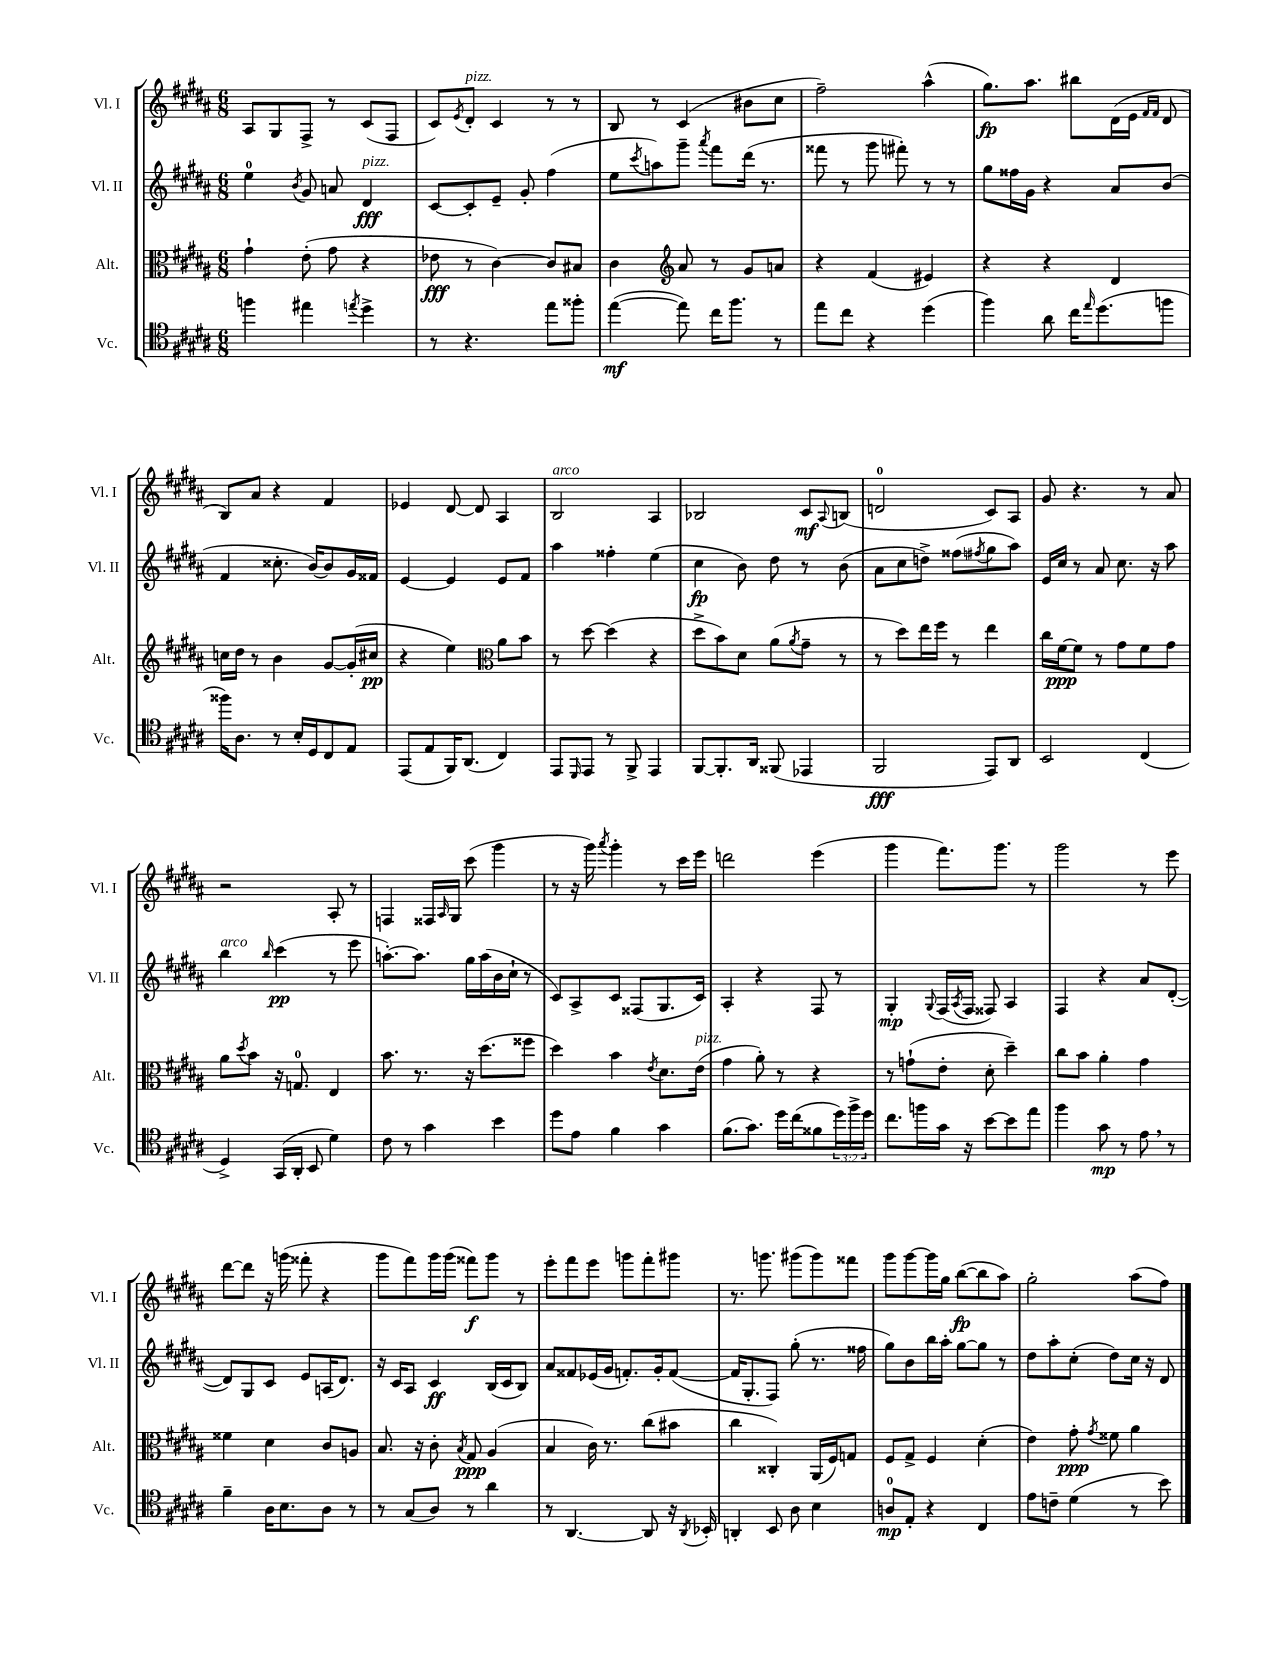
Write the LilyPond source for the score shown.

<<
\new StaffGroup <<
\new Staff = "s0" \with { instrumentName = "Vl. I" shortInstrumentName = "Vl. I" } {
    \clef treble \key b \major \numericTimeSignature \time 6/8
    ais8 gis8 fis8-> r8 cis'8( fis8 |
    cis'8) \acciaccatura { e'8 } dis'8-.^\markup { \italic "pizz." } cis'4 r8 r8 |
    b8 r8 cis'4( bis'8 cis''8 |
    fis''2--) ais''4-^( |
    gis''8.\fp) ais''8. bis''8 dis'16( e'16 \grace { fis'16 fis'16 } dis'8 |
    b8) ais'8 r4 fis'4 |
    ees'4 dis'8~ dis'8 ais4 |
    b2^\markup { \italic "arco" } ais4 |
    bes2 cis'8\mf \appoggiatura { ais8 } b8( |
    d'2-0 cis'8) ais8 |
    gis'8 r4. r8 ais'8 |
    r2 ais8-. r8 |
    f4 fisis16 \grace { ais16 } gis16 cis'''8( gis'''4 |
    r8 r16 gis'''16) \acciaccatura { ais'''8 } gis'''4-. r8 cis'''16 e'''16 |
    d'''2 e'''4( |
    gis'''4 fis'''8.) gis'''8. r8 |
    gis'''2 r8 e'''8 |
    dis'''8~ dis'''8 r16 g'''16( fisis'''8-. r4 |
    gis'''8 fis'''8) gis'''16 gis'''16( fisis'''8\f) gis'''8 r8 |
    e'''8-. fis'''8 e'''8 g'''8 fis'''8-. gis'''8 |
    r8. g'''8. gis'''8( gis'''8) fisis'''8 |
    gis'''8 gis'''8~ gis'''16 gis''16 b''8~\fp( b''8 ais''8) |
    gis''2-. ais''8( fis''8) \bar "|." |
}
\new Staff = "s1" \with { instrumentName = "Vl. II" shortInstrumentName = "Vl. II" } {
    \clef treble \key b \major \numericTimeSignature \time 6/8
    e''4-0 \acciaccatura { b'8 } gis'8 a'8 dis'4\fff^\markup { \italic "pizz." } |
    cis'8~ cis'8-. e'8-- gis'8-. fis''4( |
    e''8 \acciaccatura { cis'''8 } a''8) gis'''8-- \acciaccatura { ais'''8 } fis'''8 dis'''16( r8. |
    fisis'''8 r8 gis'''8 fis'''8-.) r8 r8 |
    gis''8 fisis''16 gis'16 r4 ais'8 b'8( |
    fis'4 cisis''8.-. b'16~) b'8 gis'16 fisis'16 |
    e'4~ e'4 e'8 fis'8 |
    ais''4 fisis''4-. e''4( |
    cis''4\fp b'8) dis''8 r8 b'8( |
    ais'8 cis''8 d''8->) fisis''8( \acciaccatura { fis''8 } gis''8 ais''8) |
    e'16 cis''16 r8 ais'8 cis''8. r16 ais''8 |
    b''4^\markup { \italic "arco" } \grace { b''16 } cis'''4\pp( r8 e'''8 |
    a''8.~-.) a''8. gis''16 a''16( b'16 cis''16-! r8 |
    cis'8) ais8-> cis'8 fisis8( gis8. cis'16) |
    ais4-. r4 fis8 r8 |
    gis4-.\mp \appoggiatura { gis8 } fis16( \acciaccatura { ais8 } fis16 fisis8) ais4 |
    fis4 r4 ais'8 dis'8~-.( |
    dis'8) gis8 cis'8 e'8 a16( dis'8.) |
    r16 cis'16 ais8 cis'4\ff b16( cis'16 b8) |
    ais'8 fisis'8 ees'16( gis'16 f'8.-.) gis'16-. f'8~( |
    f'16 gis8.-. fis8) gis''8-.( r8. fisis''16 |
    gis''8) b'8 b''16 ais''16-. gis''8~ gis''8 r8 |
    dis''8 ais''8-. cis''8-.( dis''8) cis''16 r16 dis'8 \bar "|." |
}
\new Staff = "s2" \with { instrumentName = "Alt." shortInstrumentName = "Alt." } {
    \clef alto \key b \major \numericTimeSignature \time 6/8
    gis'4-! e'8-.( gis'8 r4 |
    ees'8\fff r8 cis'4~) cis'8 bis8 |
    cis'4 \clef treble ais'8 r8 gis'8 a'8 |
    r4 fis'4( eis'4) |
    r4 r4 dis'4 |
    c''16 dis''16 r8 b'4 gis'8~ gis'16-.( cis''16\pp |
    r4 e''4) \clef alto ais'8 b'8 |
    r8 dis''8~ dis''4( r4 |
    dis''8-> b'8) dis'8 ais'8( \acciaccatura { ais'8 } gis'8-- r8 |
    r8 dis''8) e''16 fis''16 r8 e''4 |
    cis''16 fis'16~\ppp fis'8 r8 gis'8 fis'8 gis'8 |
    ais'8 \acciaccatura { dis''8 } b'8 r16 g8.-0 e4 |
    b'8. r8. r16 dis''8.( fisis''8 |
    dis''4) b'4 \acciaccatura { e'8 } dis'8. e'16^\markup { \italic "pizz." }( |
    gis'4 ais'8-.) r8 r4 |
    r8 g'8-!( e'8-. dis'8-. dis''4--) |
    cis''8 b'8 ais'4-. gis'4 |
    fisis'4 dis'4 cis'8 a8 |
    b8. r16 cis'8-. \acciaccatura { b8 } gis8\ppp ais4( |
    b4 cis'16) r8. cis''8( bis'8 |
    cis''4 cisis4-.) ais,16( fis16) g8 |
    fis8 gis8-> fis4 dis'4-.( |
    e'4) gis'8-.\ppp \acciaccatura { gis'8 } fisis'8 ais'4 \bar "|." |
}
\new Staff = "s3" \with { instrumentName = "Vc." shortInstrumentName = "Vc." } {
    \clef tenor \key b \major \numericTimeSignature \time 6/8 \override Staff.TupletNumber.text = #tuplet-number::calc-fraction-text
    f''4 eis''4 \acciaccatura { e''8 } dis''4-> |
    r8 r4. e''8 fisis''8-. |
    e''4~\mf( e''8) cis''16 fis''8. r8 |
    e''8 cis''8 r4 dis''4( |
    fis''4) ais'8 cis''16 \grace { e''16 } dis''8.( f''8 |
    fisis''16) ais8. r8 b16-. dis16 cis8 e8 |
    e,8( e8 fis,16) ais,8.( cis4) |
    e,8 \grace { dis,16 } e,8 r8 fis,8-> e,4 |
    fis,8~ fis,8.-. ais,16 fisis,8( ees,4 |
    fis,2\fff e,8) ais,8 |
    b,2 cis4( |
    dis4->) gis,16( ais,16-. b,8 dis'4) |
    cis'8 r8 gis'4 b'4 |
    dis''8 e'8 fis'4 gis'4 |
    fis'8.( gis'8.) dis''16 cis''16( fisis'8 \tuplet 3/2 { dis''16) fis''16-> dis''16 } |
    cis''8. f''16 gis'16 r16 b'8~ b'8 e''8 |
    fis''4 gis'8\mp r8 e'8 \breathe r8 |
    fis'4-- ais16 b8. ais8 r8 |
    r8 gis8( ais8) r8 ais'4 |
    r8 ais,4.~ ais,8 r16 \acciaccatura { ais,8 } bes,16-. |
    a,4-. b,8 ais8 b4 |
    a8-0\mp e8-. r4 cis4 |
    e'8 c'8-- dis'4( r8 b'8) \bar "|." |
}
>>
>>
\layout { \context { \Score \remove "Bar_number_engraver" } }
